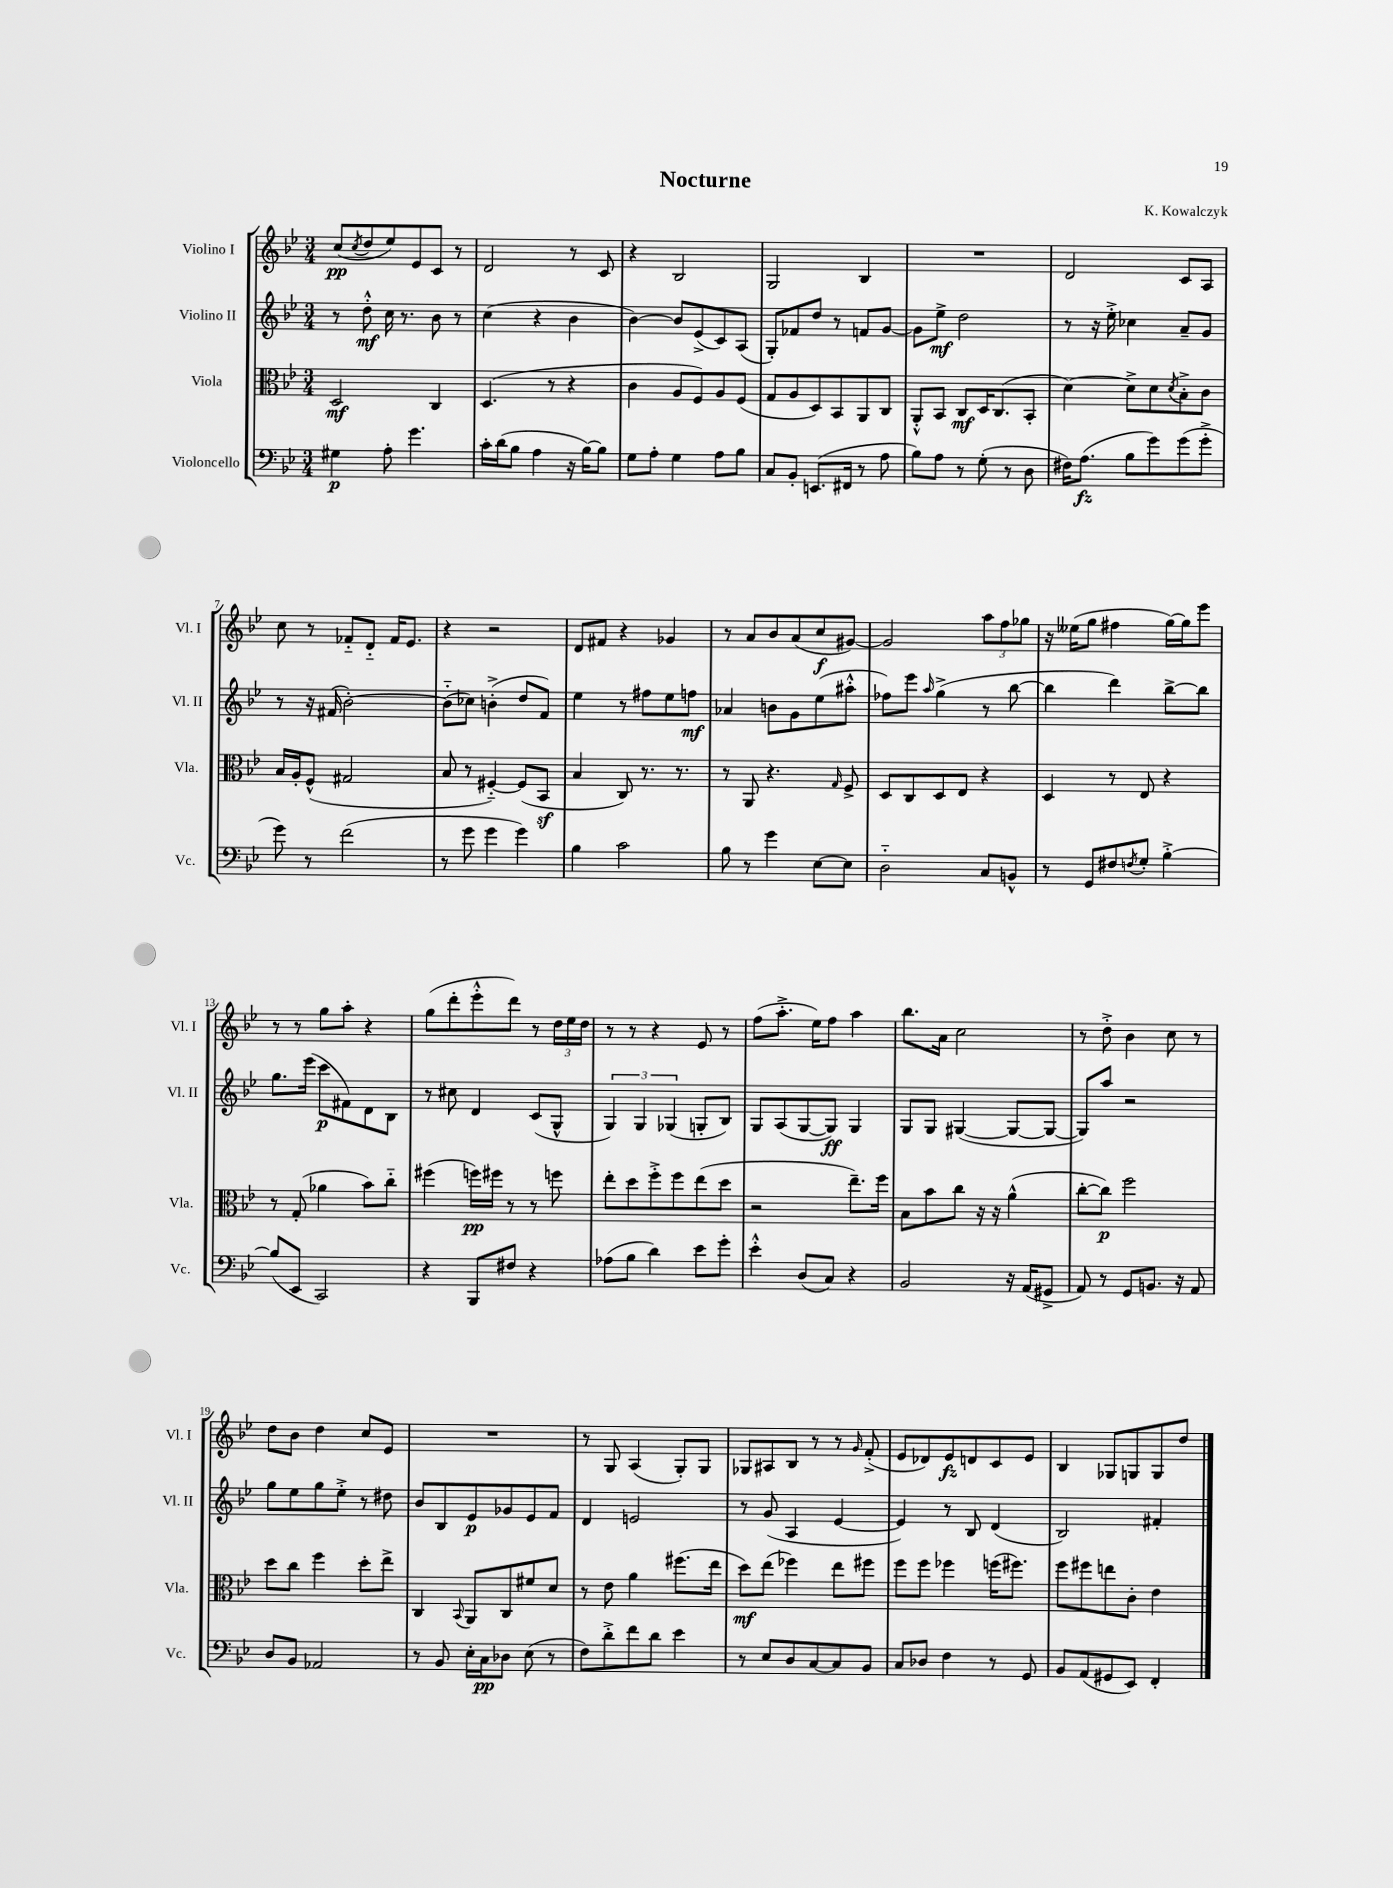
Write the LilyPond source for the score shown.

\header { title = "Nocturne" composer = "K. Kowalczyk" }
<<
\new StaffGroup <<
\new Staff = "s0" \with { instrumentName = "Violino I" shortInstrumentName = "Vl. I" } {
    \clef treble \key bes \major \numericTimeSignature \time 3/4
    c''8\pp( \acciaccatura { c''8 } d''8 ees''8) ees'8 c'8 r8 |
    d'2 r8 c'8 |
    r4 bes2 |
    g2 bes4 |
    R2. |
    d'2 c'8 a8 |
    c''8 r8 fes'8-_ d'8-_ fes'16 ees'8. |
    r4 r2 |
    d'8 fis'8 r4 ges'4 |
    r8 a'8 bes'8 a'8( c''8\f gis'8~) |
    gis'2 \tuplet 3/2 { a''8 f''8 ges''8 } |
    r16 eeses''16( g''8 fis''4 g''16~) g''16 ees'''8 |
    r8 r8 g''8 a''8-. r4 |
    g''8( d'''8-. ees'''8-.-^ d'''8) r8 \tuplet 3/2 { d''16 ees''16 d''16 } |
    r8 r8 r4 ees'8 r8 |
    f''8( a''8.-.-> ees''16) f''8 a''4 |
    bes''8. a'16 c''2 |
    r8 d''8-.-> bes'4 c''8 r8 |
    d''8 bes'8 d''4 c''8 ees'8 |
    R2. |
    r8 g8 a4( g8-.) g8 |
    ges8 ais8 bes8 r8 r8 \grace { g'16 } f'8-.->( |
    ees'8 des'8) ees'8\fz d'8 c'8 ees'8 |
    bes4 ges8 g8 g8 d''8 \bar "|." |
}
\new Staff = "s1" \with { instrumentName = "Violino II" shortInstrumentName = "Vl. II" } {
    \clef treble \key bes \major \numericTimeSignature \time 3/4
    r8 d''8-.-^\mf c''16 r8. bes'8 r8 |
    c''4( r4 bes'4 |
    bes'4~) bes'8 ees'8->( c'8) a8( |
    g8-.) fes'8 d''8 r8 f'8 g'8~ |
    g'8 ees''8->\mf d''2 |
    r8 r16 ees''16-.-> ces''4 a'8-- g'8 |
    r8 r16 fis'16( bes'2~-.) |
    bes'8-_( ces''8) b'4-.->( d''8 f'8) |
    ees''4 r8 fis''8 ees''8 f''8\mf |
    aes'4 b'8 g'8 ees''8( ais''8-.-^ |
    fes''8) ees'''8 \grace { a''16 } g''4->( r8 bes''8~ |
    bes''4 d'''4) bes''8~-> bes''8 |
    g''8. ees'''16( c'''8\p fis'8) d'8 bes8 |
    r8 cis''8 d'4 c'8( g8-^ |
    \tuplet 3/2 { g4) g4 ges4( } g8-. bes8) |
    g8 a8( g8~ g8\ff) g4 |
    g8 g8 gis4~( gis8~ gis8~ |
    gis8) a''8 r2 |
    g''8 ees''8 g''8 ees''8-.-> r8 dis''8 |
    bes'8 bes8 ees'8\p ges'8 ees'8 f'8 |
    d'4 e'2 |
    r8 g'8( a4 ees'4~ |
    ees'4) r8 bes8 d'4( |
    bes2) fis'4-. \bar "|." |
}
\new Staff = "s2" \with { instrumentName = "Viola" shortInstrumentName = "Vla." } {
    \clef alto \key bes \major \numericTimeSignature \time 3/4
    d2\mf c4 |
    d4.( r8 r4 |
    c'4 a8 f8) a8 f8( |
    g8 a8 d8) bes,8 a,8 c8 |
    a,8-.-^ bes,8 c8\mf d16 c8.( bes,8-. |
    d'4~) d'8-> d'8 \acciaccatura { d'8 } bes8-.-> c'8 |
    bes16 a16-. f8-^( gis2 |
    bes8 r8 fis4~-_) fis8( bes,8\sf |
    bes4 c8) r8. r8. |
    r8 a,8 r4. \grace { g16 } f8-> |
    d8 c8 d8 ees8 r4 |
    d4 r8 ees8 r4 |
    r8 g8-.( aes'4 bes'8) c''8-_ |
    fis''4( f''16\pp) fis''16 r8 r8 f''8 |
    ees''8-. d''8 f''8-.-> f''8 ees''8( d''8 |
    r2 ees''8.--) f''16 |
    bes8 bes'8 c''8 r16 r16 a'4-^( |
    c''8~-. c''8\p) f''2 |
    d''8 c''8 f''4 d''8-. ees''8-> |
    c4 \appoggiatura { bes,8 } a,8 c8 fis'8 d'8 |
    r8 ees'8 a'4 fis''8.( ees''16 |
    d''8\mf) ees''8( fes''4) ees''8 fis''8 |
    f''8 f''8 fes''4 f''16( fis''8.) |
    f''8 fis''8 e''8 c'8-. ees'4 \bar "|." |
}
\new Staff = "s3" \with { instrumentName = "Violoncello" shortInstrumentName = "Vc." } {
    \clef bass \key bes \major \numericTimeSignature \time 3/4
    gis4\p a8-. g'4. |
    c'16-. d'16( bes8 a4 r16 bes16~) bes8 |
    g8 a8-. g4 a8 bes8 |
    c8 bes,8-. e,8.( fis,16 r8 a8 |
    bes8) a8 r8 g8-.( r8 d8 |
    fis16) a8.\fz( bes8 g'8) g'8( g'8-.-> |
    g'8) r8 f'2( |
    r8 g'8 g'4 g'4) |
    bes4 c'2 |
    bes8 r8 g'4 ees8~ ees8 |
    d2-_ c8 b,8-^ |
    r8 g,8 fis8 \acciaccatura { f8 } g8-. bes4~-.-> |
    bes8( ees,8 c,2) |
    r4 bes,,8 fis8 r4 |
    aes8( bes8 d'4) ees'8 g'8-. |
    ees'4-.-^ d8( c8) r4 |
    bes,2 r16 a,16( gis,8-> |
    a,8) r8 g,8 b,8. r16 a,8 |
    d8 bes,8 aes,2 |
    r8 bes,8 ees16-. c16\pp des8 ees8( r8 |
    f8) d'8-.-> f'8 d'8 ees'4 |
    r8 ees8 d8 c8~ c8 bes,8 |
    c8 des8 f4 r8 g,8 |
    bes,8 a,8( gis,8 ees,8) f,4-. \bar "|." |
}
>>
>>
